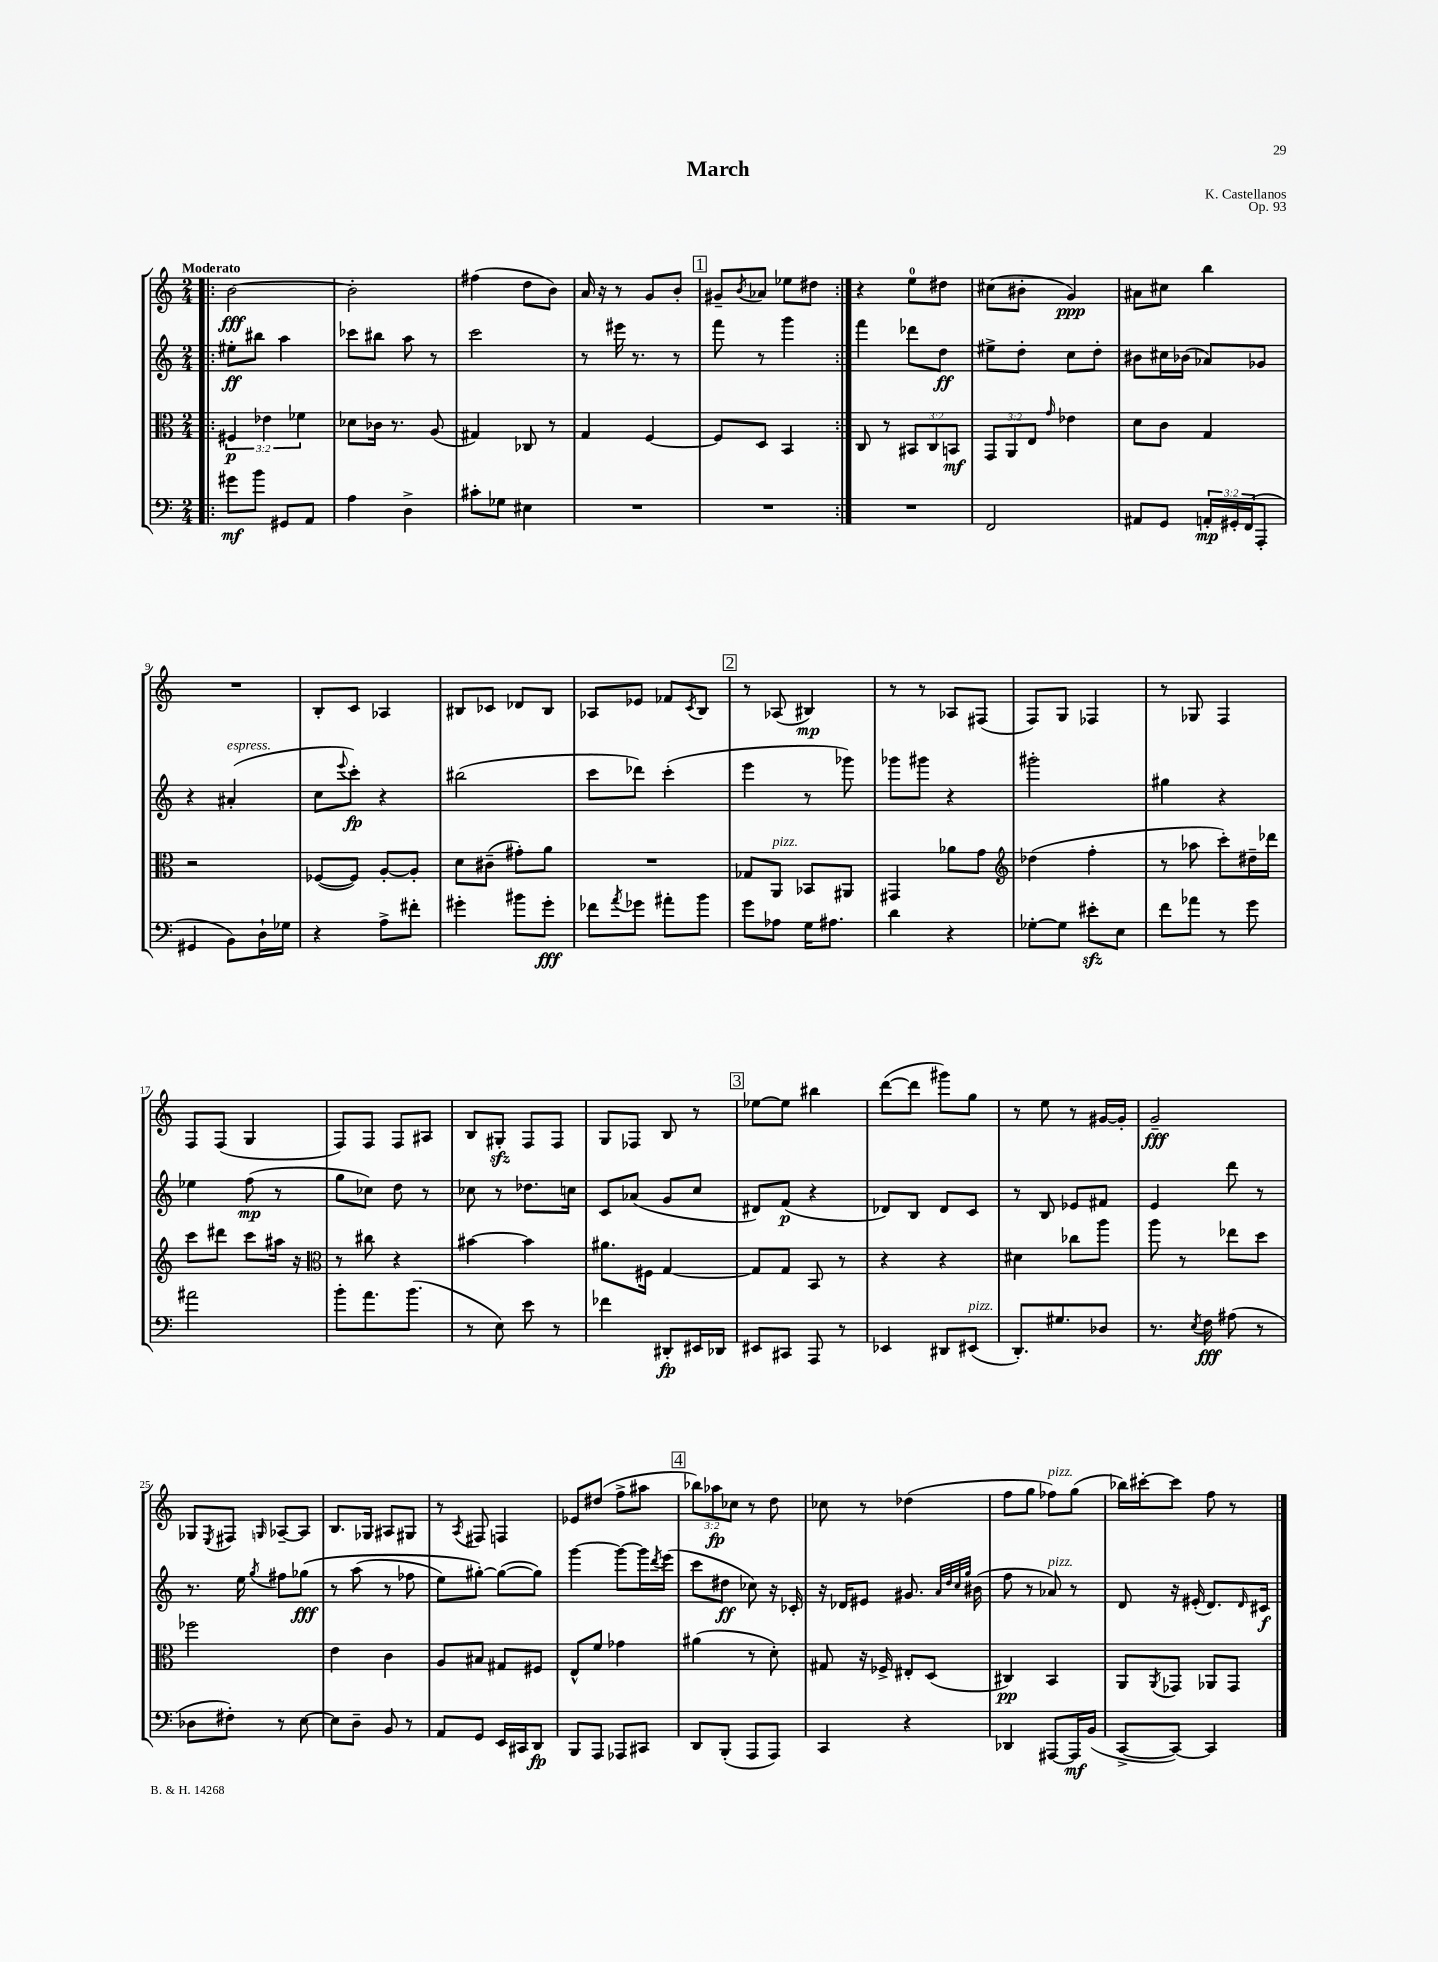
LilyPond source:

\header { title = "March" composer = "K. Castellanos" opus = "Op. 93" }
<<
\new StaffGroup <<
\new Staff = "s0" {
    \clef treble \key c \major \numericTimeSignature \time 2/4 \override Staff.TupletNumber.text = #tuplet-number::calc-fraction-text \tempo "Moderato"
    \repeat volta 2 { \bar ".|:" b'2~\fff |
    b'2-. |
    fis''4( d''8 b'8) |
    a'16 r16 r8 g'8 b'8-. |
    \mark \markup { \box "1" } gis'8-- \acciaccatura { b'8 } aes'8 ees''8 dis''8 | }
    r4 e''8-0 dis''8 |
    cis''8( bis'8-. g'4\ppp) |
    ais'8 cis''8 b''4 |
    R2 |
    b8-. c'8 aes4 |
    bis8 ces'8 des'8 bis8 |
    aes8 ees'8 fes'8 \acciaccatura { c'8 } b8 |
    \mark \markup { \box "2" } r8 aes8( bis4\mp) |
    r8 r8 aes8 fis8( |
    f8) g8 fes4 |
    r8 ges8 f4 |
    f8 f8( g4 |
    f8) f8 f8 ais8 |
    b8 gis8-.\sfz f8 f8 |
    g8 fes8 b8 r8 |
    \mark \markup { \box "3" } ees''8~ ees''8 bis''4 |
    d'''8~( d'''8 gis'''8) g''8 |
    r8 e''8 r8 gis'16~ gis'16-. |
    g'2--\fff |
    ges8 \acciaccatura { e8 } fis8 \grace { g16 } aes8~-- aes8 |
    b8. ges16 ais8 gis8 |
    r8 \acciaccatura { a8 } fis8 f4 |
    ees'8 dis''8( f''8-> ais''8 |
    \mark \markup { \box "4" } \tuplet 3/2 { bes''8) aes''8\fp ces''8 } r8 d''8 |
    ces''8 r8 des''4( |
    f''8 g''8 fes''8^\markup { \italic "pizz." }) g''8( |
    bes''16) cis'''16~-. cis'''8 f''8 r8 \bar "|." |
}
\new Staff = "s1" {
    \clef treble \key c \major \numericTimeSignature \time 2/4
    \repeat volta 2 { \bar ".|:" eis''8-.\ff bis''8 a''4 |
    ces'''8 bis''8 a''8 r8 |
    c'''2 |
    r8 eis'''16 r8. r8 |
    \mark \markup { \box "1" } f'''8 r8 g'''4 | }
    f'''4 des'''8 d''8\ff |
    eis''8-> d''8-. c''8 d''8-. |
    bis'8 cis''16 bes'16( aes'8) ges'8 |
    r4 ais'4-.^\markup { \italic "espress." }( |
    c''8 \appoggiatura { e'''8 } c'''8-.\fp) r4 |
    bis''2( |
    c'''8 des'''8) c'''4-.( |
    \mark \markup { \box "2" } e'''4 r8 ges'''8) |
    ges'''8 gis'''8 r4 |
    gis'''2-. |
    gis''4 r4 |
    ees''4 f''8\mp( r8 |
    g''8 ces''8) d''8 r8 |
    ces''8 r8 des''8. c''16 |
    c'8 aes'8( g'8 c''8 |
    \mark \markup { \box "3" } dis'8) f'8\p( r4 |
    des'8) b8 des'8 c'8 |
    r8 b8 ees'8 fis'8 |
    e'4 d'''8 r8 |
    r8. e''16 \acciaccatura { g''8 } fis''8 ges''8\fff\( |
    r8 a''8( r8 fes''8 |
    e''8) gis''8~-.\) gis''8~( gis''8) |
    g'''4~ g'''8~ g'''16 \acciaccatura { d'''8 } e'''16( |
    \mark \markup { \box "4" } c'''8 dis''8\ff ces''8) r16 ces'16-. |
    r16 des'16 eis'8 gis'8. \grace { a'32 d''32 c''32 g''32 } bis'16( |
    f''8 r8 aes'8^\markup { \italic "pizz." }) r8 |
    d'8 r16 eis'16-.( d'8.) \grace { d'16 } cis'16\f \bar "|." |
}
\new Staff = "s2" {
    \clef alto \key c \major \numericTimeSignature \time 2/4 \override Staff.TupletNumber.text = #tuplet-number::calc-fraction-text
    \repeat volta 2 { \bar ".|:" \tuplet 3/2 { fis4\p ees'4 fes'4 } |
    des'8 ces'16 r8. a8( |
    gis4) ces8 r8 |
    g4 f4~ |
    \mark \markup { \box "1" } f8 d8 b,4 | }
    c8 r8 \tuplet 3/2 { bis,8 c8 b,8\mf } |
    \tuplet 3/2 { g,8 a,8 e8 } \grace { g'16 } ees'4 |
    d'8 c'8 g4 |
    r2 |
    fes8~( fes8) a8~-. a8-. |
    d'8 cis'8--( gis'8-.) a'8 |
    R2 |
    \mark \markup { \box "2" } ges8 a,8^\markup { \italic "pizz." } bes,8 ais,8 |
    gis,4 aes'8 g'8 |
    \clef treble des''4( f''4-. |
    r8 aes''8 c'''8-.) dis''16-- des'''16 |
    c'''8 dis'''8 c'''8 ais''16 r16 |
    \clef alto r8 cis''8 r4 |
    bis'4~ bis'4 |
    ais'8. fis16 g4~ |
    \mark \markup { \box "3" } g8 g8 b,8 r8 |
    r4 r4 |
    dis'4 ces''8 a''8 |
    a''8 r8 ees''8 d''8 |
    fes''2 |
    e'4 c'4 |
    a8 bis8 gis8 fis8 |
    e8-^ f'8 ges'4 |
    \mark \markup { \box "4" } ais'4( r8 d'8-.) |
    gis8 r16 fes16-> eis8-. d8( |
    cis4\pp) b,4 |
    a,8 \acciaccatura { a,8 } ges,8 aes,8 ges,8 \bar "|." |
}
\new Staff = "s3" {
    \clef bass \key c \major \numericTimeSignature \time 2/4 \override Staff.TupletNumber.text = #tuplet-number::calc-fraction-text
    \repeat volta 2 { \bar ".|:" gis'8\mf b'8 gis,8 a,8 |
    a4 d4-> |
    cis'8-. ges8 eis4 |
    R2 |
    \mark \markup { \box "1" } R2 | }
    R2 |
    f,2 |
    ais,8 g,8 \tuplet 3/2 { a,16-.\mp gis,16-. f,16( } a,,8-. |
    gis,4 b,8) d16-! ges16 |
    r4 a8-> fis'8-. |
    gis'4-. bis'8 gis'8-.\fff |
    fes'8 \acciaccatura { a'8 } ges'8 ais'8-. b'8 |
    \mark \markup { \box "2" } g'8 aes8 g16 ais8. |
    d'4 r4 |
    ges8~-. ges8 eis'8-.\sfz e8 |
    f'8 aes'8 r8 g'8 |
    ais'2 |
    b'8-. a'8. b'8.( |
    r8 e8) e'8 r8 |
    fes'4 dis,8-.\fp eis,16 des,16 |
    \mark \markup { \box "3" } eis,8 cis,8 a,,8 r8 |
    ees,4 dis,8 eis,8^\markup { \italic "pizz." }( |
    d,8.-.) gis8. des8 |
    r8. \acciaccatura { e8 } f16\fff ais8( r8 |
    des8 fis8-.) r8 e8~ |
    e8 d8-- b,8 r8 |
    a,8 g,8 e,16 cis,16 d,8\fp |
    b,,8 a,,8 aes,,8 cis,8 |
    \mark \markup { \box "4" } d,8 b,,8-.( a,,8 a,,8) |
    c,4 r4 |
    des,4 ais,,8~ ais,,16\mf b,16( |
    c,8~-> c,8~) c,4 \bar "|." |
}
>>
>>
